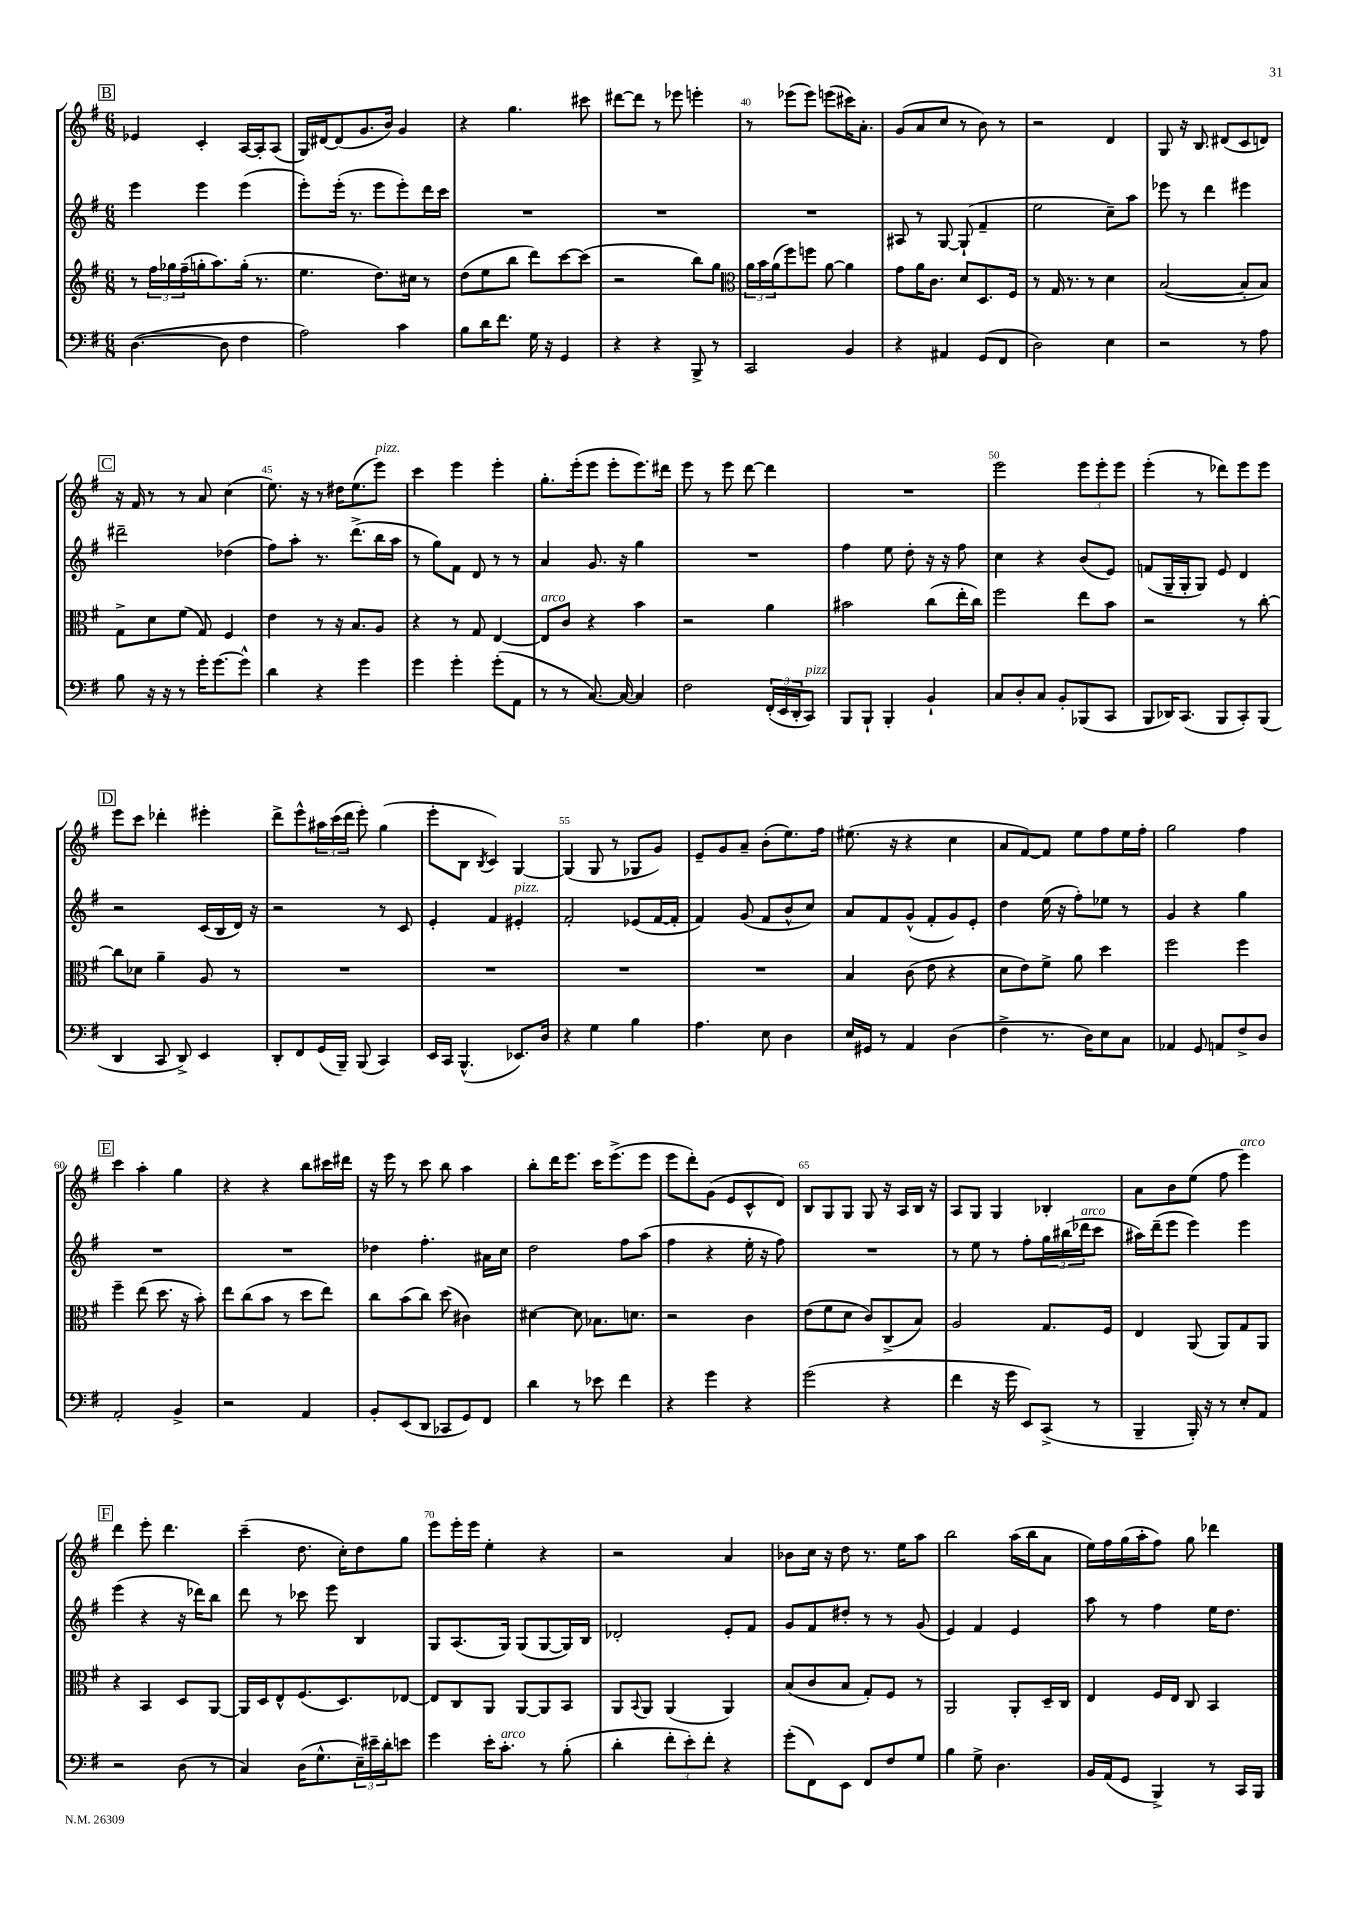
<<
\new StaffGroup <<
\new Staff = "s0" {
    \clef treble \key g \major \numericTimeSignature \time 6/8
    \mark \markup { \box "B" } ees'4 c'4-. a16~ a16-. a8( |
    g16) dis'16~ dis'8( g'8. b'16) g'4 |
    r4 g''4. cis'''8 |
    dis'''8~ dis'''8 r8 ees'''8 e'''4-. |
    r8 ees'''8( ees'''8) e'''8( cis'''16) a'8.-. |
    g'8( a'8 c''8 r8 b'8) r8 |
    r2 d'4 |
    g8 r16 b8. dis'8( c'8 d'8) |
    \mark \markup { \box "C" } r16 fis'16 r8 r8 a'8 c''4( |
    e''8.) r16 r8 dis''16 e''8.( e'''8^\markup { \italic "pizz." }) |
    c'''4 e'''4 e'''4-. |
    g''8.-. e'''16-.( e'''8 e'''8-. e'''8.) dis'''16 |
    e'''8 r8 e'''8 d'''8~ d'''4 |
    R2. |
    e'''2 \tuplet 3/2 { e'''8 e'''8-. e'''8 } |
    e'''4-.( r8 des'''8) e'''8 e'''8 |
    \mark \markup { \box "D" } e'''8 c'''8 des'''4-. eis'''4-. |
    d'''8-> e'''8-^ \tuplet 3/2 { ais''16 c'''16( d'''16 } e'''8-.) g''4( |
    e'''8-. b8 \acciaccatura { b8 } c'4) g4~ |
    g4( g8 r8 ges8 g'8) |
    e'8-- g'8 a'8-- b'8-.( e''8.) fis''16 |
    eis''8.( r16 r4 c''4 |
    a'8 fis'8~) fis'8 e''8 fis''8 e''16 fis''16-. |
    g''2 fis''4 |
    \mark \markup { \box "E" } c'''4 a''4-. g''4 |
    r4 r4 b''8 cis'''16 dis'''16 |
    r16 e'''16 r8 c'''8 b''8 a''4 |
    b''8-. d'''16 e'''8. c'''16 e'''8.->( e'''8 |
    e'''8 d'''8-.) g'8( e'8 c'8-^ d'8) |
    b8 g8 g8 g8 r16 a16 b16 r16 |
    a8 g8 g4 bes4-. |
    a'8 b'8 e''8( fis''8 e'''4^\markup { \italic "arco" }) |
    \mark \markup { \box "F" } d'''4 e'''8-. d'''4. |
    c'''4--( d''8. c''16-.) d''8 g''8 |
    e'''8 e'''16-. e'''16 e''4-. r4 |
    r2 a'4 |
    bes'8 c''16 r16 d''8 r8. e''16 a''8 |
    b''2 a''16( b''16 a'8 |
    e''16) fis''16 g''16( a''16-. fis''8) g''8 des'''4 \bar "|." |
}
\new Staff = "s1" {
    \clef treble \key g \major \numericTimeSignature \time 6/8
    \mark \markup { \box "B" } e'''4 e'''4 e'''4( |
    e'''8-.) e'''16-.( r8. e'''8 e'''8-.) d'''16 c'''16 |
    R2. |
    R2. |
    R2. |
    ais8 r8 g8~ g8-!( fis'4-- |
    e''2 c''8--) a''8 |
    ees'''8 r8 d'''4 eis'''4 |
    \mark \markup { \box "C" } dis'''2-- des''4( |
    fis''8) a''8-. r8. d'''8.->( b''16 a''16 |
    r8 g''8) fis'8 d'8 r8 r8 |
    a'4 g'8. r16 g''4 |
    R2. |
    fis''4 e''8 d''8-. r16 r16 fis''8 |
    c''4 r4 b'8( e'8) |
    f'8( g16-- g16-. g8) e'8 d'4 |
    \mark \markup { \box "D" } r2 c'16( b16 d'16) r16 |
    r2 r8 c'8 |
    e'4-. fis'4 eis'4-.^\markup { \italic "pizz." } |
    fis'2-. ees'8( fis'16~ fis'16-. |
    fis'4) g'8( fis'8 b'8-^ c''8) |
    a'8 fis'8 g'8-^( fis'8-. g'8) e'8-. |
    d''4 e''16( r16 fis''8-.) ees''8 r8 |
    g'4 r4 g''4 |
    \mark \markup { \box "E" } R2. |
    R2. |
    des''4 fis''4.-. ais'16 c''16 |
    d''2 fis''8 a''8( |
    fis''4 r4 e''16-. r16 fis''8) |
    R2. |
    r8 e''8 r8 fis''8-. \tuplet 3/2 { g''16 bis''16( des'''16^\markup { \italic "arco" } } c'''8 |
    ais''16) d'''16--( e'''8 e'''4) e'''4 |
    \mark \markup { \box "F" } e'''4( r4 r16 des'''16) b''8 |
    d'''8 r8 ces'''8 e'''8 b4 |
    g8 a8.( g16) g8( g8~ g16) b16 |
    des'2-. e'8-. fis'8 |
    g'8 fis'8 dis''8-. r8 r8 g'8( |
    e'4) fis'4 e'4 |
    a''8 r8 fis''4 e''16 d''8. \bar "|." |
}
\new Staff = "s2" {
    \clef treble \key g \major \numericTimeSignature \time 6/8
    \mark \markup { \box "B" } r8 \tuplet 3/2 { fis''16 ges''16 fis''16--( } g''16-. a''8.) g''16-.( r8. |
    e''4. d''8.) cis''16 r8 |
    d''8( e''8 b''8 d'''8) c'''8~ c'''8( |
    r2 b''8) g''8 |
    \clef alto \tuplet 3/2 { a'16 b'16 a'16( } fis''8) f''8 a'8~ a'4 |
    g'8 a'16 c'8. d'8 d8. fis16 |
    r8 g16 r8. r8 d'4 |
    b2~( b8-. b8) |
    \mark \markup { \box "C" } g8-> d'8 fis'8( g8) fis4 |
    e'4 r8 r16 b8. a8 |
    r4 r8 g8 e4~ |
    e8^\markup { \italic "arco" } c'8 r4 b'4 |
    r2 a'4 |
    bis'2 c''8( e''16-. c''16) |
    fis''2 e''8 b'8 |
    r2 r8 c''8~-. |
    \mark \markup { \box "D" } c''8 des'8 a'4-- a8 r8 |
    R2. |
    R2. |
    R2. |
    R2. |
    b4 c'8( e'8 r4 |
    d'8 e'8) fis'8-> a'8 d''4 |
    fis''2 fis''4 |
    \mark \markup { \box "E" } fis''4-- e''8( d''8. r16 b'8-.) |
    e''8 c''8( b'8 r8 d''8 e''8) |
    c''8 b'8( c''8) d''8( cis'4) |
    dis'4~ dis'8 bes8. d'8. |
    r2 c'4 |
    e'8( fis'8 d'8 c'8) c8->( b8) |
    a2 g8. fis16 |
    e4 a,8( a,8) g8 a,8 |
    \mark \markup { \box "F" } r4 b,4 d8 a,8~ |
    a,16 d16 e8-^ fis8.( d8.) ees8~ |
    ees8 c8 a,8 a,8~ a,8 b,8 |
    a,8 \appoggiatura { b,8 } a,8 a,4( a,4) |
    b8( c'8 b8 g8-.) fis8 r8 |
    a,2 a,8-. d16-- c16 |
    e4 fis16 e16 c8 b,4 \bar "|." |
}
\new Staff = "s3" {
    \clef bass \key g \major \numericTimeSignature \time 6/8
    \mark \markup { \box "B" } d4.~( d8 fis4 |
    a2) c'4 |
    b8 d'16 fis'8. g16 r16 g,4 |
    r4 r4 b,,8-> r8 |
    c,2 b,4 |
    r4 ais,4 g,8( fis,8 |
    d2) e4 |
    r2 r8 a8 |
    \mark \markup { \box "C" } b8 r16 r16 r8 g'16-. g'8.~ g'8-^ |
    d'4 r4 g'4 |
    g'4 g'4-. g'8-.( a,8 |
    r8 r8 c8.~) c16~ c4 |
    fis2 \tuplet 3/2 { fis,16-.( e,16 d,16-. } c,8^\markup { \italic "pizz." }) |
    b,,8 b,,8-! b,,4-. b,4-! |
    c8 d8-. c8 b,8-. bes,,8( c,8 |
    b,,8 des,16) c,8.( b,,8 c,8-.) b,,8( |
    \mark \markup { \box "D" } d,4 c,8 d,8->) e,4 |
    d,8-. fis,8 g,16( b,,16--) b,,8( c,4) |
    e,16 c,16 b,,4.-^( ees,8.) d16 |
    r4 g4 b4 |
    a4. e8 d4 |
    e16 gis,16 r8 a,4 d4( |
    fis4-> r8. d16) e8 c8 |
    aes,4 g,8 a,8 fis8-> d8 |
    \mark \markup { \box "E" } a,2-. b,4-> |
    r2 a,4 |
    b,8-. e,8( d,8 ces,8 g,8) fis,8 |
    d'4 r8 ees'8 fis'4 |
    r4 g'4 r4 |
    g'2( r4 |
    fis'4 r16 g'16 e,8) c,8->( r8 |
    b,,4-- b,,16-.) r16 r8 e8-. a,8 |
    \mark \markup { \box "F" } r2 d8( r8 |
    c4) d16( g8.-^ \tuplet 3/2 { e16--) eis'16-- d'16-. } e'8 |
    g'4 e'16-. c'8.-.^\markup { \italic "arco" } r8 b8-.( |
    d'4-. \tuplet 3/2 { fis'8-. e'8-.) fis'8-. } r4 |
    g'8-.( fis,8) e,8 fis,8 fis8 g8 |
    b4 g8-> d4. |
    b,16 a,16( g,8 b,,4->) r8 c,16 b,,16 \bar "|." |
}
>>
>>
\layout { \context { \Score currentBarNumber = #36 \override BarNumber.break-visibility = ##(#f #t #t) barNumberVisibility = #(every-nth-bar-number-visible 5) } }
